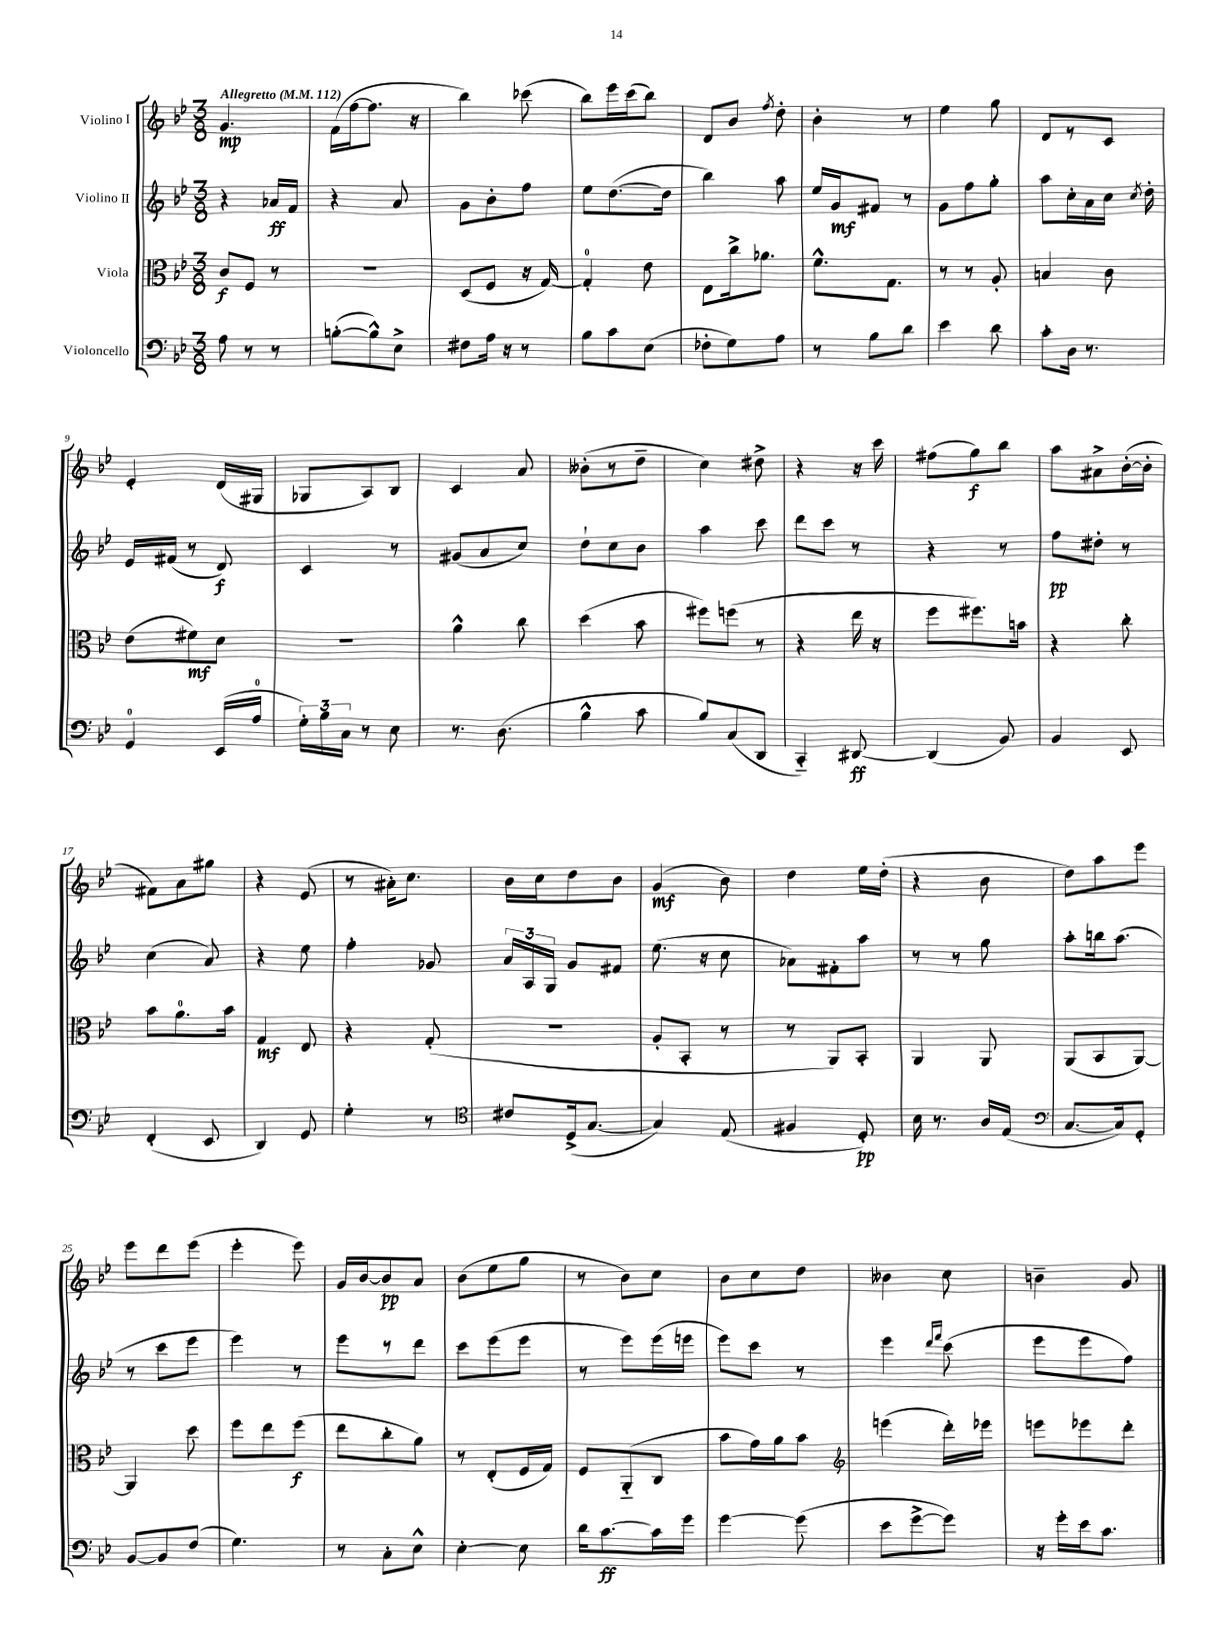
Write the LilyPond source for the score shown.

<<
\new StaffGroup <<
\new Staff = "s0" \with { instrumentName = "Violino I" } {
    \clef treble \key bes \major \numericTimeSignature \time 3/8 \tempo "Allegretto" 4 = 112
    \autoBeamOff g'4.\mp |
    f'16[( f''16~ f''8.] r16 |
    bes''4) ces'''8( |
    bes''8[) ees'''16 c'''16( bes''8]) |
    d'8[ bes'8] \acciaccatura { f''8 } d''8-. |
    bes'4-. r8 |
    ees''4 g''8 |
    d'8[ r8 c'8] |
    ees'4-. d'16[( gis16] |
    ges8[ a8) bes8] |
    c'4 a'8 |
    beses'8[-.( r8 d''8]-- |
    c''4) dis''8-> |
    r4 r16 c'''16 |
    fis''8[( g''8\f) bes''8] |
    a''8[ ais'8-> bes'16~-.( bes'16]-. |
    fis'8[) a'8 gis''8] |
    r4 ees'8( |
    r8 ais'16[-.) c''8.] |
    bes'16[ c''16 d''8 bes'8] |
    g'4\mf( bes'8) |
    d''4 ees''16[ d''16]-.( |
    r4 bes'8 |
    d''8[) a''8 ees'''8] |
    ees'''8[ d'''8 ees'''8]( |
    ees'''4-. ees'''8) |
    g'16[ bes'16~ bes'8\pp a'8] |
    bes'8[( ees''8 g''8] |
    r8 bes'8[) c''8] |
    bes'8[ c''8 d''8] |
    beses'4 c''8 |
    b'4-- g'8 \bar "|." |
}
\new Staff = "s1" \with { instrumentName = "Violino II" } {
    \clef treble \key bes \major \numericTimeSignature \time 3/8
    \autoBeamOff r4 aes'16[\ff f'16] |
    r4 a'8 |
    g'8[ bes'8-. f''8] |
    ees''8[ d''8.~( d''16] |
    bes''4) a''8 |
    ees''16[ g'16\mf fis'8] r8 |
    g'8[ f''8 g''8]-. |
    a''8[ c''16-. a'16 c''16] \acciaccatura { c''8 } d''16-. |
    ees'16[ fis'16]( r8 d'8\f) |
    c'4 r8 |
    gis'8[( a'8 c''8]) |
    d''8[-! c''8 bes'8] |
    a''4 c'''8 |
    d'''8[ c'''8] r8 |
    r4 r8 |
    f''8[\pp dis''8]-. r8 |
    c''4( a'8) |
    r4 ees''8 |
    f''4-. ges'8 |
    \tuplet 3/2 { a'16[ a16 g16] } g'8[ fis'8] |
    ees''8.( r16 c''8 |
    aes'8[) fis'8-. a''8] |
    r8 r8 g''8 |
    a''8[-. b''16 a''8.]( |
    r8 c'''8[ ees'''8] |
    ees'''4) r8 |
    ees'''8[ r8 d'''8] |
    c'''8[ ees'''8( ees'''8] |
    r8 ees'''8[) ees'''16( e'''16] |
    ees'''8[) c'''8] r8 |
    ees'''4 \grace { d'''16[ f'''16] } c'''8( |
    ees'''8[ ees'''8 f''8]) \bar "|." |
}
\new Staff = "s2" \with { instrumentName = "Viola" } {
    \clef alto \key bes \major \numericTimeSignature \time 3/8
    \autoBeamOff c'8[\f f8] r8 |
    R4. |
    d8[( f8] r16 g16~) |
    g4-0-. ees'8 |
    ees8[ c''16-> aes'8.] |
    f'8.[-^ g8.] |
    r8 r8 a8-. |
    b4 c'8 |
    ees'8[( fis'8\mf) d'8] |
    R4. |
    a'4-^ c''8 |
    d''4( bes'8 |
    fis''8[) f''8]( r8 |
    r4 ees''16 r16 |
    f''8[ fis''8.) b'16] |
    r4 c''8-. |
    bes'8[ a'8.-0 bes'16] |
    g4\mf ees8 |
    r4 g8-.( |
    R4. |
    a8[-. bes,8]-. r8 |
    r8 a,8[) bes,8]-. |
    a,4 a,8 |
    a,8[( bes,8 a,8]~) |
    a,4 d''8 |
    f''8[ ees''8 f''8]\f( |
    ees''8[ c''8-. a'8]) |
    r8 ees8[-.( f16 g16]) |
    f8[ a,8-_( c8] |
    bes'8[ g'16) a'16 bes'8] |
    \clef treble e'''4( d'''16[-.) ees'''16] |
    e'''8[ ees'''8 d'''8]-. \bar "|." |
}
\new Staff = "s3" \with { instrumentName = "Violoncello" } {
    \clef bass \key bes \major \numericTimeSignature \time 3/8
    \autoBeamOff a8 r8 r8 |
    b8[~-.( b8-^) ees8]-> |
    fis8[ a16] r16 r8 |
    bes8[ c'8 ees8]( |
    fes8[-. g8) a8] |
    r8 bes8[ d'8] |
    ees'4 d'8 |
    c'8[-. d16] r8. |
    g,4-0 ees,16[( a16]-0 |
    \tuplet 3/2 { g16[-.) bes16 c16] } r8 ees8 |
    r8. d8.( |
    bes4-^ c'8 |
    bes8[) c8( d,8] |
    c,4-_) dis,8~\ff |
    dis,4( bes,8) |
    bes,4 ees,8 |
    f,4-.( ees,8 |
    d,4) g,8 |
    g4-. r8 |
    \clef tenor cis'8[ d16->( g8.]~ |
    g4) ees8( |
    fis4 d8-.\pp) |
    bes16 r8. a16[ ees16]( |
    \clef bass c8.[~ c16) g,8]-. |
    bes,8[~ bes,8 f8]( |
    g4.) |
    r8 c8[-. ees8]-^ |
    ees4~-. ees8 |
    d'16[ c'8.~\ff c'16 g'16] |
    g'4~ g'8( |
    ees'8[ g'8~-> g'8]) |
    r16 g'16[-. ees'16 c'8.] \bar "|." |
}
>>
>>
